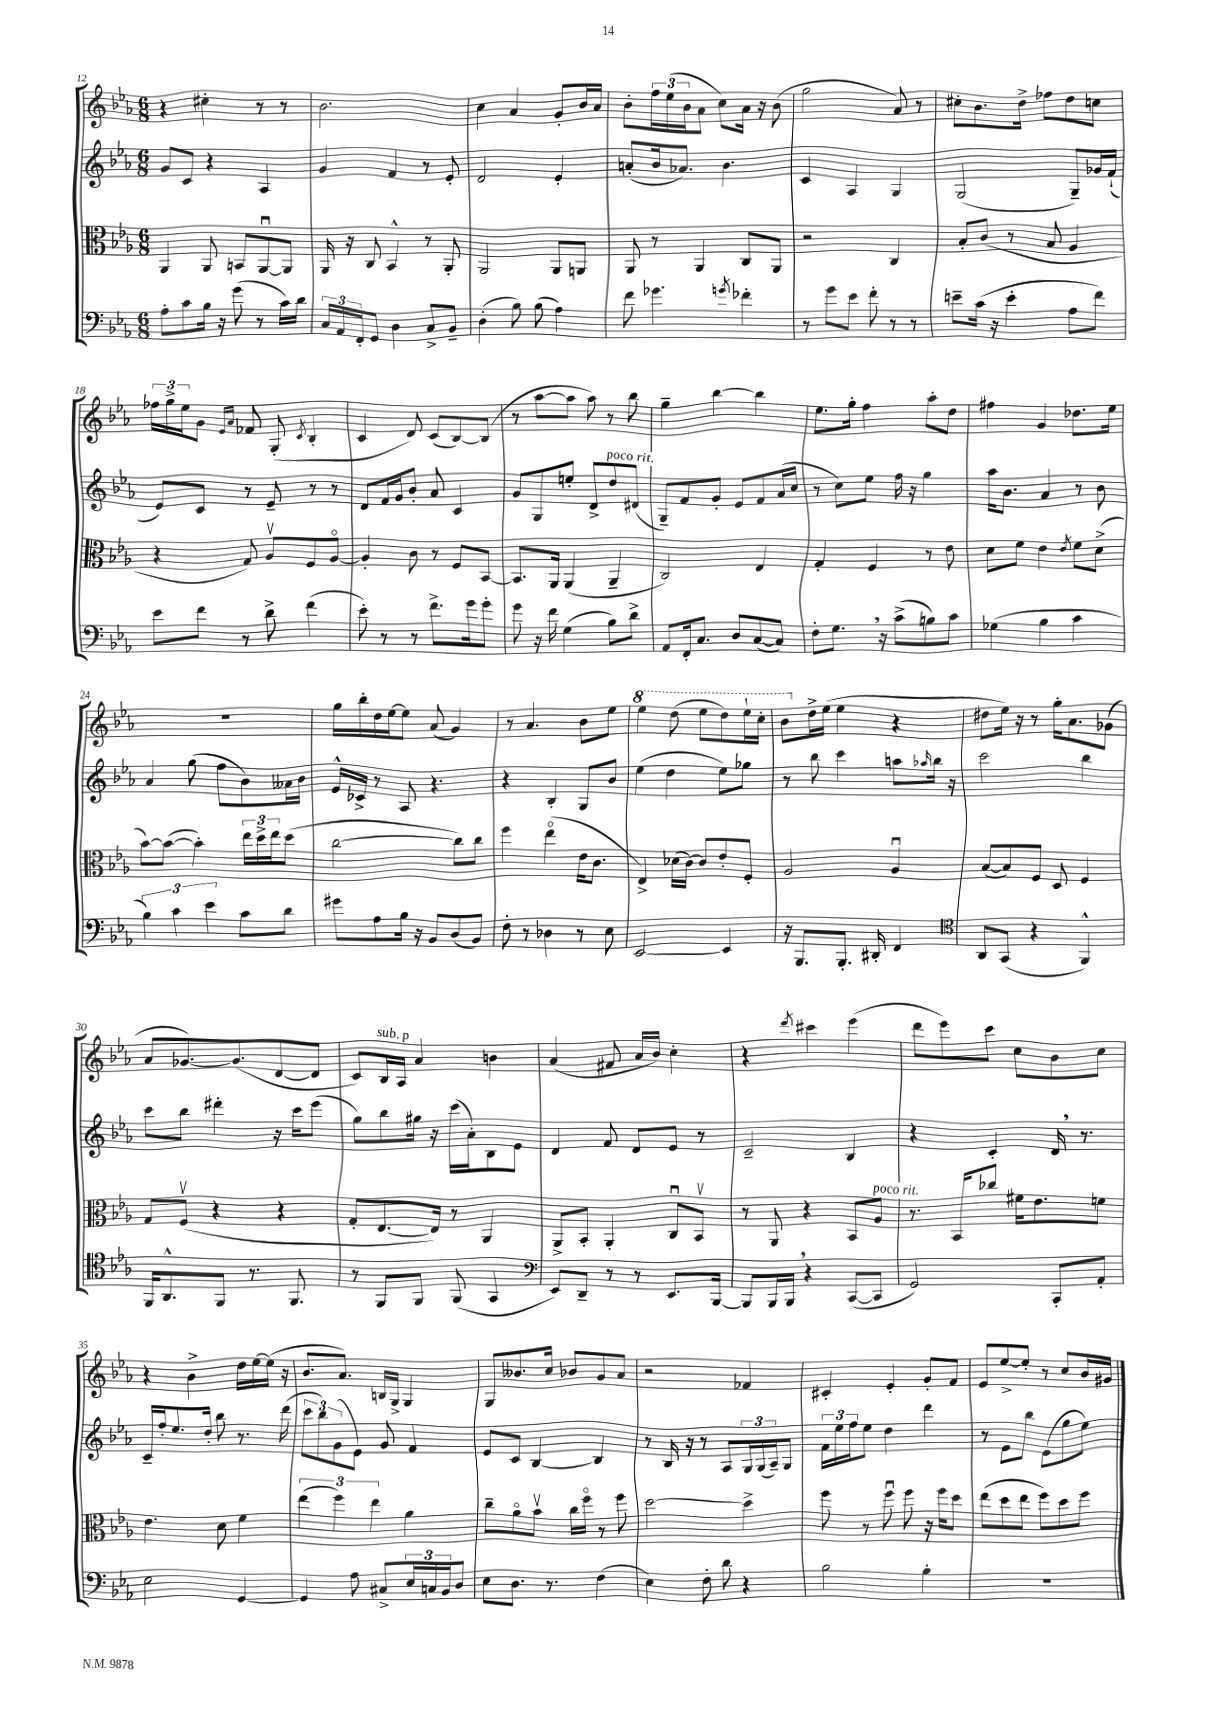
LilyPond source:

<<
\new StaffGroup <<
\new Staff = "s0" {
    \clef treble \key ees \major \numericTimeSignature \time 6/8
    r4 cis''4-. r8 r8 |
    bes'2. |
    c''4 aes'4 g'8-. bes'16 aes'16 |
    bes'8-. \tuplet 3/2 { f''16 ees''16( bes'16 } aes'8 c''8) aes'16 r16 bes'8( |
    g''2 aes'8) r8 |
    cis''8-. bes'8. d''16-> fes''8 d''8 c''8 |
    \tuplet 3/2 { fes''16 g''16-> ees''16 } g'8 \grace { ees'16 aes'16 } fes'8 g8-.( \acciaccatura { c'8 } bes4-. |
    c'4 d'8) c'8( bes8~) bes8( |
    r8 aes''8~ aes''8 aes''8) r8 bes''8 |
    g''4-- bes''4~ bes''4 |
    ees''8. g''16-. f''4 aes''8-. d''8 |
    fis''4 g'4 des''8. ees''16 |
    R2. |
    g''16 bes''16-. d''16 ees''16~ ees''8 aes'8( g'4) |
    r8 aes'4. bes'8 ees''8 |
    \ottava #1 ees'''4 d'''8( ees'''8 d'''8) ees'''16-! c'''16-. |
    bes''8 \ottava #0 d''16-> ees''16( ees''4 r4 |
    dis''8 ees''16) r16 r8 g''16-. aes'8. ges'8( |
    aes'8 ges'8.~) ges'8.( d'8~ d'8 |
    c'8) bes16^\markup { \italic "sub. p" } aes16 aes'4 b'4 |
    aes'4( fis'8 aes'16 bes'16) c''4-. |
    r4 \acciaccatura { d'''8 } cis'''4 ees'''4( |
    d'''8 ees'''8) c'''8 c''8 bes'8 c''8 |
    r4 bes'4-> d''16 ees''16~ ees''16( r16 |
    bes'8. aes'8.) b16 g16-> g4 |
    g8 beses'8. c''16 bes'8 g'8 aes'8 |
    r2 fes'4 |
    cis'4-. ees'4-. g'8-. f'8 |
    ees'8 ees''8~-> ees''8-. r8 c''8 bes'16 gis'16 \bar "|." |
}
\new Staff = "s1" {
    \clef treble \key ees \major \numericTimeSignature \time 6/8
    g'8 c'8 r4 aes4 |
    g'4 f'4 r8 ees'8-. |
    d'2 ees'4-. |
    a'8-.( bes'16 aes'8.) bes'4. |
    c'4 aes4 g4 |
    g2( g8--) ges'16 f'16-!( |
    ees'8) c'8 r8 ees'8-- r8 r8 |
    d'8 f'16 g'16 bes'8-. aes'8 c'4 |
    g'8 g8 e''8-. d'8-> d''8^\markup { \italic "poco rit." } dis'8( |
    g8--) f'8 g'8-. ees'8 f'8 aes'16( c''16 |
    r8 c''8) ees''8 f''16 r16 g''4 |
    aes''16 bes'8. aes'4 r8 bes'8 |
    aes'4 g''8( f''8 bes'8) aeses'16 bes'16 |
    ees'16-^ ces'16-> r8 aes8 r4. |
    r4 bes4-. g8 bes'8 |
    ees''4( d''4 ees''8) ges''8 |
    r8 bes''8 c'''4 a''8 \grace { aes''16 } bes''16 r16 |
    c'''2 bes''4 |
    c'''8 bes''8 dis'''4-. r16 c'''16 ees'''8( |
    g''8) bes''8 gis''16 r16 c'''16( aes'16-.) bes8 ees'8 |
    d'4 f'8 d'8 ees'8 r8 |
    c'2-- bes4 |
    r4 c'4-. d'16 \breathe r8. |
    c'16-- f''16-. ees''8. d''16-. bes''8 r8. d'''16( |
    \tuplet 3/2 { c'''8 bes''8) g'8( } ees'8) g'8 f'4 |
    ees'8 c'8 bes4~ bes4 |
    r8 bes16 r16 r8 aes8 \tuplet 3/2 { g16 g16( aes16--) } g8 |
    \tuplet 3/2 { f'16 ees''16 f''16 } ees''8 d''4 d'''4 |
    r8 ees'8 bes''8 ees'8( g''8 ees''8) \bar "|." |
}
\new Staff = "s2" {
    \clef alto \key ees \major \numericTimeSignature \time 6/8
    aes,4 aes,8 b,8 aes,8~\downbow aes,8 |
    aes,16 r16 c8 bes,4-^ r8 aes,8-. |
    aes,2 aes,8 a,8 |
    aes,8 r8 aes,4 c8 aes,8 |
    r2 c4 |
    bes8-. c'8( r8 bes8 aes4 |
    r4 g8) aes8\upbow f8 aes8~\flageolet |
    aes4-. c'8 r8 f8 bes,8~ |
    bes,8. aes,16 aes,4( aes,4-- |
    c2) ees4 |
    g4-. f4 r8 ees'8 |
    d'8 f'8 ees'4 \acciaccatura { ees'8 } f'8 d'8->( |
    bes'8~) bes'8~( bes'4-.) \tuplet 3/2 { ees''16 d''16-> ees''16 } d''8( |
    c''2~ c''8) c''8 |
    f''4 ees''4\flageolet( ees'16 c'8. |
    ees4->) des'16( c'16~) c'8 ees'8-. f8-. |
    aes2 aes4\downbow |
    bes8~( bes8) f8 d8 f4 |
    g8 f8\upbow( r4 r4 |
    g8-. ees8.~ ees16) r8 aes,4 |
    aes,8-> bes,8-. aes,4-. c8\downbow bes,8\upbow |
    r8 aes,8 r4 bes,8 aes8^\markup { \italic "poco rit." } |
    r8. bes,16 ces''8 fis'16 ees'8. f'8 |
    ees'4. d'8 f'4 |
    \tuplet 3/2 { ees''4( f''4) ees''4 } aes'4 |
    c''8-- aes'8\flageolet bes'8\upbow c''16 f''16\flageolet r8 f''8 |
    d''2~ d''4-> |
    f''8 r8 f''8\downbow f''8 r16 f''16 d''8 |
    ees''8( d''8 ees''8 f''8) d''8 f''8 \bar "|." |
}
\new Staff = "s3" {
    \clef bass \key ees \major \numericTimeSignature \time 6/8
    aes8-. c'8 bes16 r16 g'8( r8 c'16) d'16 |
    \tuplet 3/2 { c16 aes,16 f,16-. } g,8 d4 c8-> bes,8-- |
    d4-.( bes8) bes8( aes4) |
    f'8 ges'4. \acciaccatura { g'8 } fes'4-. |
    r8 g'8 ees'8 f'8-. r8 r8 |
    e'8-- c'16( r16 e'4-. aes8 f'8) |
    ees'8 f'8 r8 d'8-> f'4( |
    ees'8-.) r8 r8 f'8.-> g'16 g'8-. |
    g'8 r16 f'16 g4( bes8) d'8-> |
    aes,8 f,16-. c8. d8 c8~( c8) |
    f8-. g8. \breathe r16 c'8->( b8) c'8 |
    ges4( bes4 c'4 |
    \tuplet 3/2 { bes4) c'4 ees'4 } c'8 d'8 |
    gis'8 aes8 bes16 r16 bes,8 d8( bes,8) |
    f8-. r8 des4 r8 ees8 |
    ees,2~ ees,4 |
    r16 bes,,8. bes,,8.-. dis,16-. f,4 |
    \clef tenor aes,8 g,8( r4 f,4-^) |
    f,16 aes,8.-^ f,8 r8. f,8. |
    r8 f,8 f,8 f,8( g,4 |
    \clef bass ees,8) d,8-- r8 r8 ees,8. bes,,16~ |
    bes,,8 bes,,16 bes,,16 \breathe r4 c,8~( c,8 |
    g,2) c,8-. aes,8-. |
    ees2 g,4~ |
    g,4 aes8 cis8-> \tuplet 3/2 { ees16 c16 bes,16 } d8 |
    ees8 d8. r8. f4( |
    ees4) f8-. d'8 r4 |
    bes2 bes4-. |
    R2. \bar "|." |
}
>>
>>
\layout { \context { \Score currentBarNumber = #12 } }
